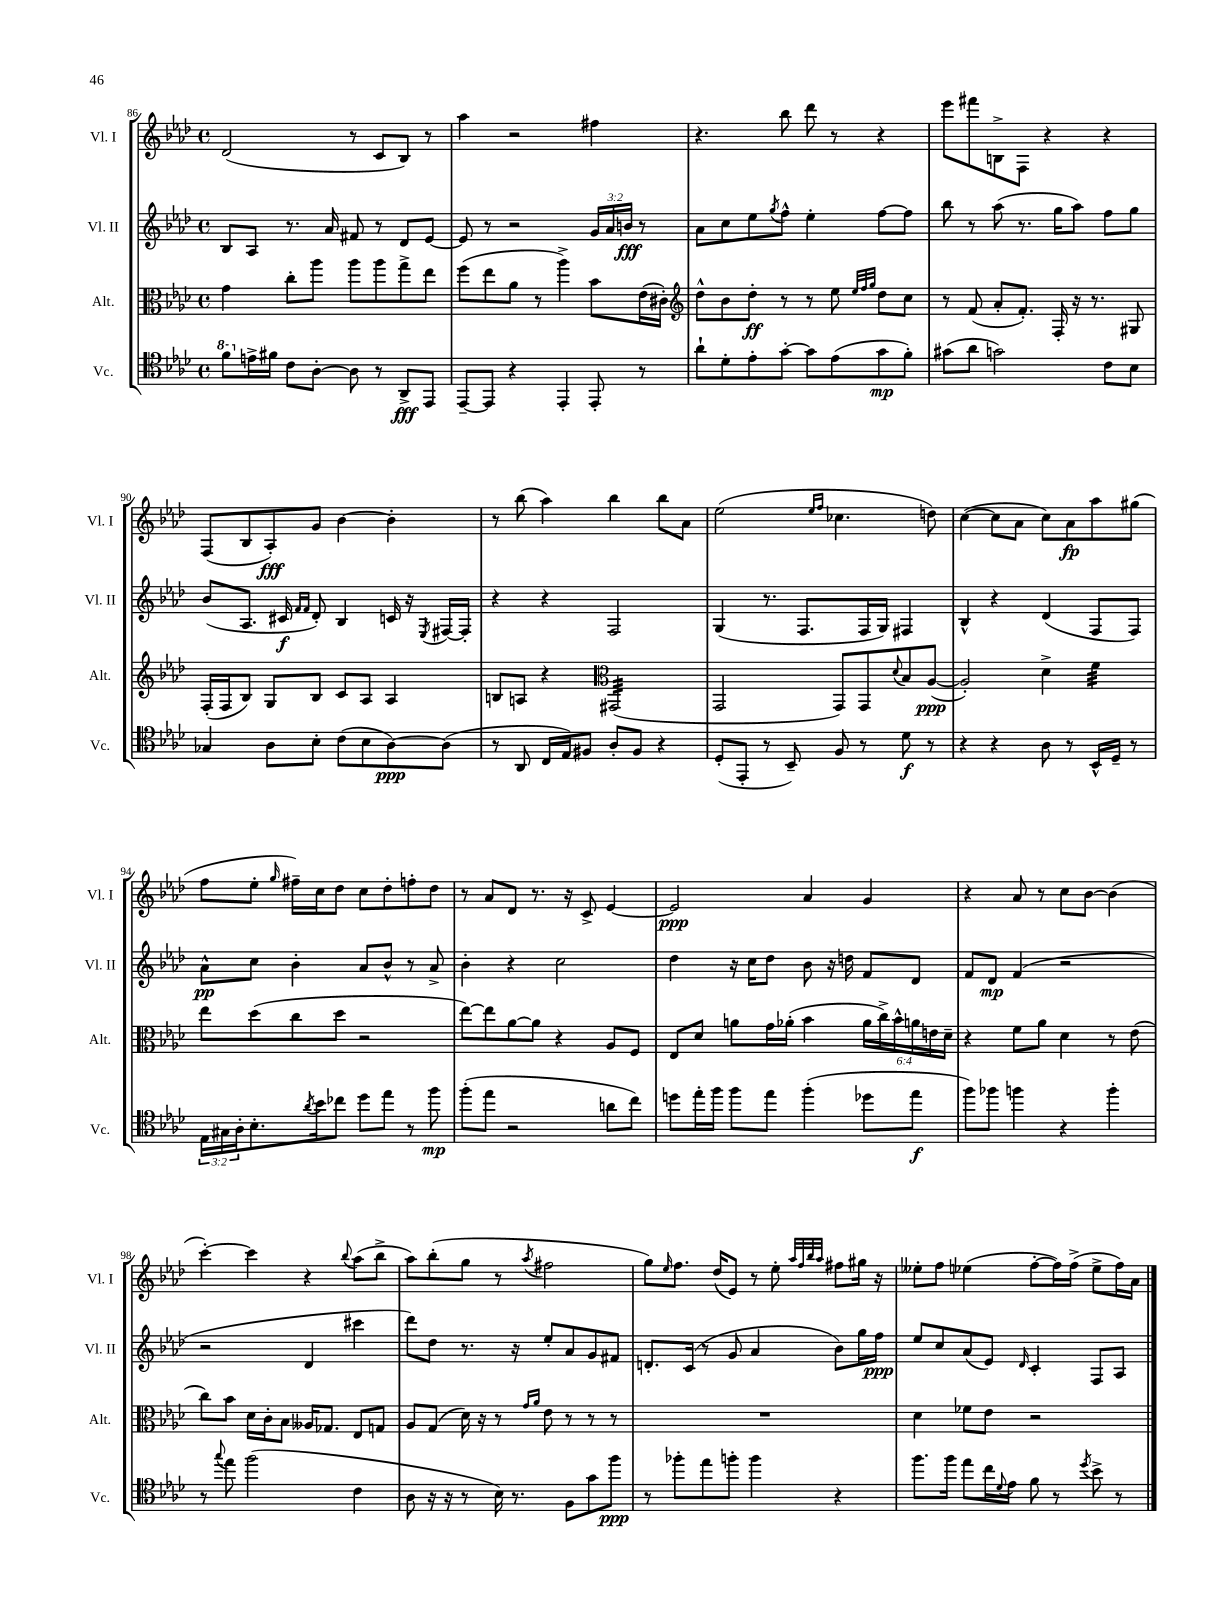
<<
\new StaffGroup <<
\new Staff = "s0" \with { instrumentName = "Vl. I" shortInstrumentName = "Vl. I" } {
    \clef treble \key aes \major \defaultTimeSignature \time 4/4
    des'2( r8 c'8 bes8) r8 |
    aes''4 r2 fis''4 |
    r4. bes''8 des'''8 r8 r4 |
    ees'''8 fis'''8 b8-> f8 r4 r4 |
    f8( bes8 aes8-.\fff) g'8 bes'4~ bes'4-. |
    r8 bes''8( aes''4) bes''4 bes''8 aes'8 |
    ees''2( \grace { ees''16 f''16 } ces''4. d''8) |
    c''4~( c''8 aes'8 c''8) aes'8\fp aes''8 gis''8( |
    f''8 ees''8-. \grace { g''16 } fis''16--) c''16 des''8 c''8 des''8-. f''8-. des''8 |
    r8 aes'8 des'8 r8. r16 c'8-> ees'4~ |
    ees'2\ppp aes'4 g'4 |
    r4 aes'8 r8 c''8 bes'8~ bes'4( |
    c'''4~-.) c'''4 r4 \appoggiatura { bes''8 } aes''8( bes''8-> |
    aes''8) bes''8-.( g''8 r8 \acciaccatura { aes''8 } fis''2 |
    g''8) \grace { ees''16 } f''8. des''16( ees'8) r8 ees''8-. \grace { aes''32 f''32 bes''32 aes''32 } fis''8 gis''16 r16 |
    eeses''8-. f''8 ees''4( f''8~-. f''16) f''16->( ees''8-> f''16) aes'16 \bar "|." |
}
\new Staff = "s1" \with { instrumentName = "Vl. II" shortInstrumentName = "Vl. II" } {
    \clef treble \key aes \major \defaultTimeSignature \time 4/4 \override Staff.TupletNumber.text = #tuplet-number::calc-fraction-text
    bes8 aes8 r8. aes'16 fis'8 r8 des'8 ees'8~ |
    ees'8 r8 r2 \tuplet 3/2 { g'16 aes'16 b'16\fff } r8 |
    aes'8 c''8 ees''8 \acciaccatura { g''8 } f''8-^ ees''4-. f''8~ f''8 |
    bes''8 r8 aes''8( r8. g''16 aes''8) f''8 g''8 |
    bes'8( aes8. cis'16\f \grace { f'16 f'16 } des'8-.) bes4 c'16 r16 \acciaccatura { ees8 } fis16~ fis16-. |
    r4 r4 f2 |
    g4( r8. f8. f16 g16) fis4 |
    bes4-^ r4 des'4( f8 f8) |
    aes'8-^\pp c''8 bes'4-. aes'8 bes'8-^ r8 aes'8-> |
    bes'4-. r4 c''2 |
    des''4 r16 c''16 des''8 bes'8 r16 d''16 f'8 des'8 |
    f'8 des'8\mp f'4( r2 |
    r2 des'4 cis'''4 |
    des'''8) des''8 r8. r16 ees''8-. aes'8 g'8 fis'8 |
    d'8.-. c'16( r8 g'8 aes'4 bes'8) g''16 f''16\ppp |
    ees''8 c''8 aes'8( ees'8) \grace { des'16 } c'4-. f8 aes8 \bar "|." |
}
\new Staff = "s2" \with { instrumentName = "Alt." shortInstrumentName = "Alt." } {
    \clef alto \key aes \major \defaultTimeSignature \time 4/4 \override Staff.TupletNumber.text = #tuplet-number::calc-fraction-text
    g'4 c''8-. aes''8 aes''8 aes''8 g''8-> ees''8 |
    f''8( ees''8 aes'8 r8 aes''4->) bes'8 ees'16( cis'16-.) |
    \clef treble des''8-^ bes'8 des''8-.\ff r8 r8 ees''8 \grace { ees''32 f''32 g''32 } des''8 c''8 |
    r8 f'8( aes'8-. f'8.-.) f16-. r16 r8. gis8 |
    f16-.( f16 bes8) g8 bes8 c'8 aes8 aes4 |
    b8 a8 r4 \clef alto gis,2:32( |
    g,2 g,8) g,8 \appoggiatura { des'8 } bes8 aes8~\ppp( |
    aes2-.) des'4-> f'4:32 |
    ees''8 des''8( c''8 des''8 r2 |
    ees''8~) ees''8 aes'8~ aes'8 r4 aes8 f8 |
    ees8 des'8 a'8 g'16 aes'16-.( bes'4 \tuplet 6/4 { aes'16 c''16->) bes'16-^ a'16 e'16 des'16-- } |
    r4 f'8 aes'8 des'4 r8 ees'8( |
    c''8) bes'8 des'16 c'16-. bes8 aeses16 ges8. ees8 g8 |
    aes8 g8( des'16) r16 r8 \grace { g'16 aes'16 } ees'8 r8 r8 r8 |
    R1 |
    des'4 fes'8 ees'8 r2 \bar "|." |
}
\new Staff = "s3" \with { instrumentName = "Vc." shortInstrumentName = "Vc." } {
    \clef tenor \key aes \major \defaultTimeSignature \time 4/4 \override Staff.TupletNumber.text = #tuplet-number::calc-fraction-text
    \ottava #1 f''8 \ottava #0 e'16-> fis'16 c'8 aes8~-. aes8 r8 aes,8->\fff ees,8 |
    ees,8~-- ees,8 r4 ees,4-. ees,8-. r8 |
    aes'8-! des'8-. ees'8-. g'8~-. g'8 ees'8( g'8\mp f'8-.) |
    gis'8( aes'8 g'2) c'8 bes8 |
    ges4 aes8 bes8-. c'8( bes8 aes8~\ppp) aes8( |
    r8 aes,8 c16 ees16) fis8 aes8-. fis8 r4 |
    des8-.( ees,8-. r8 bes,8--) f8 r8 des'8\f r8 |
    r4 r4 aes8 r8 bes,16-^ des16-- r8 |
    \tuplet 3/2 { ees16 gis16 aes16-. } bes8.-. \acciaccatura { aes'8 } bes'16 ces''8 des''8 ees''8 r8 f''8\mp |
    f''8-.( ees''8 r2 a'8 c''8) |
    d''8 ees''16-. f''16 f''8 ees''8 f''4-.( des''8 ees''8\f |
    f''8) fes''8 f''4 r4 f''4-. |
    r8 \appoggiatura { g''8 } ees''8 f''2( c'4 |
    aes8 r16 r16 r8 bes16) r8. f8 g'8 f''8\ppp |
    r8 fes''8-. ees''8 f''8-. f''4 r4 |
    f''8. f''16 ees''8 c''16 \appoggiatura { des'8 } ees'16 f'8 r8 \acciaccatura { des''8 } bes'8-> r8 \bar "|." |
}
>>
>>
\layout { \context { \Score currentBarNumber = #86 } }
